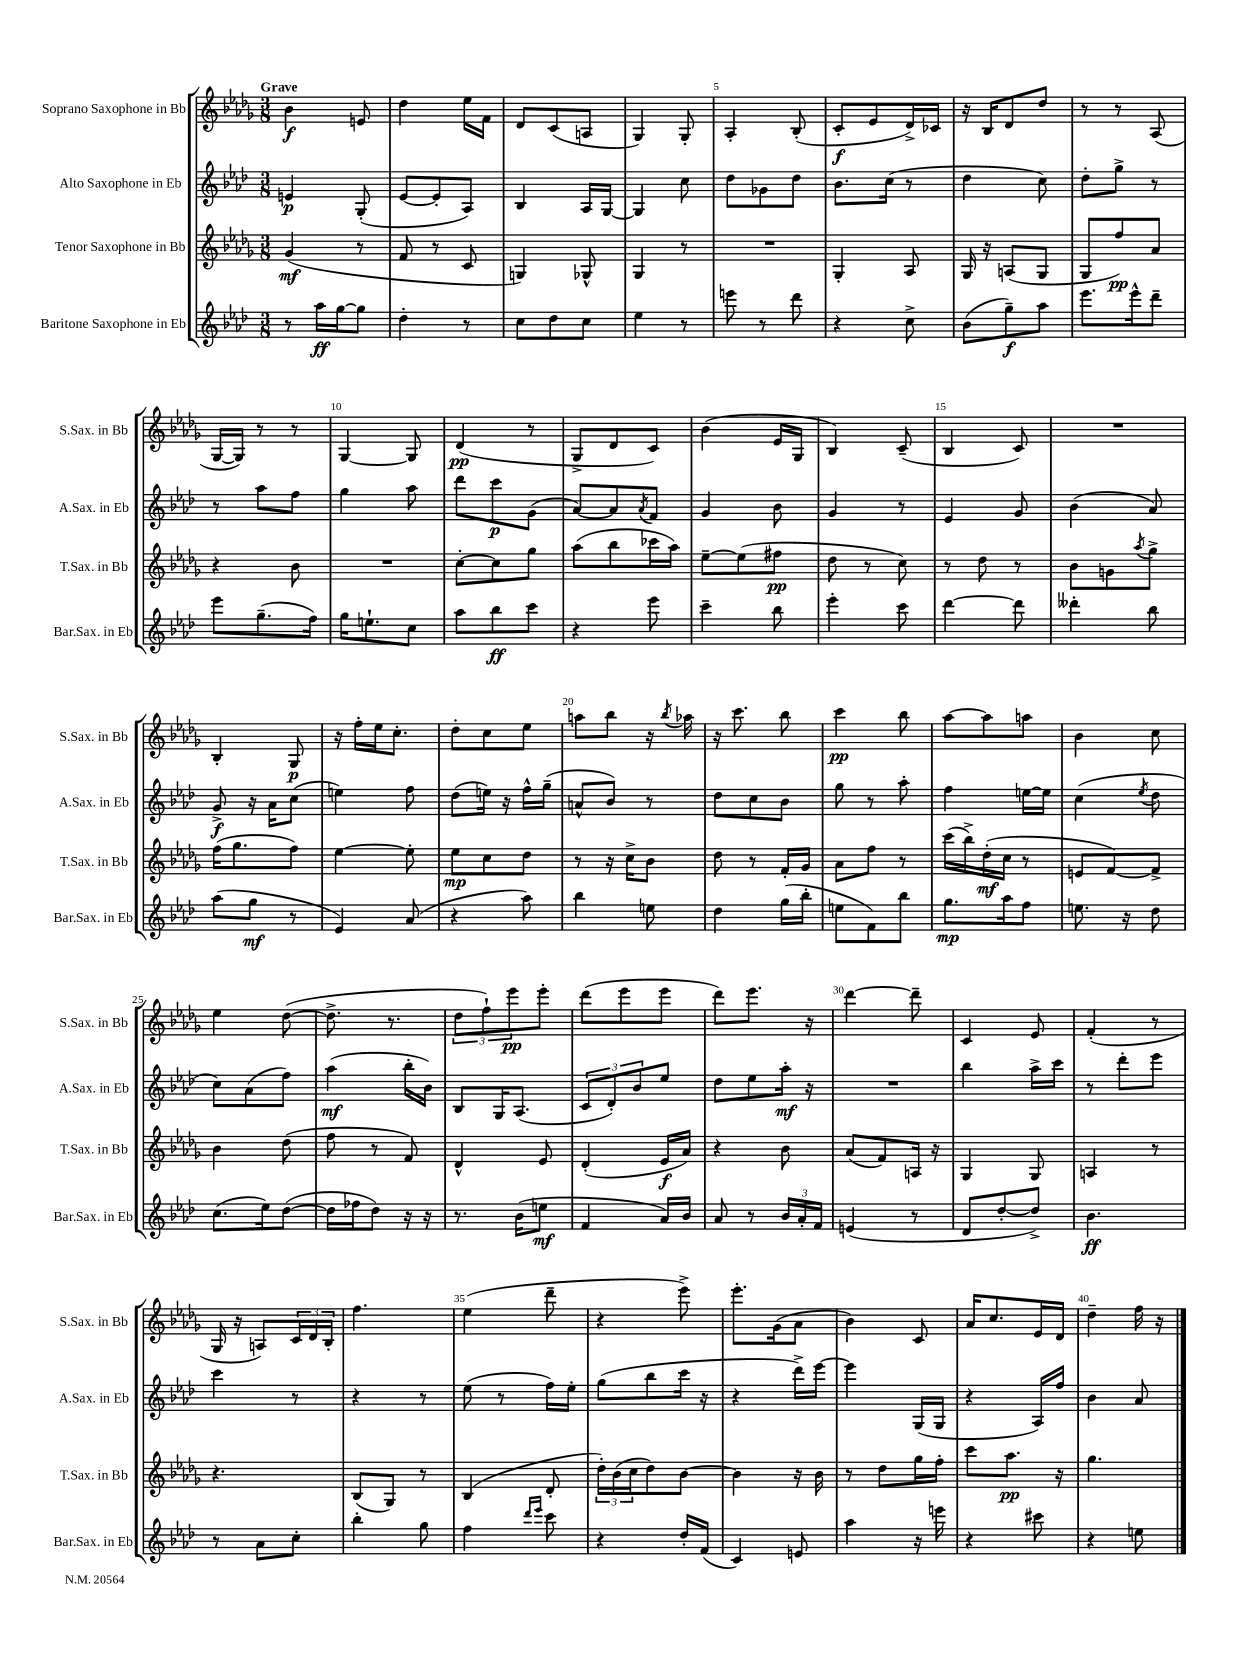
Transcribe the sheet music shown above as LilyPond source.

<<
\new StaffGroup <<
\new Staff = "s0" \with { instrumentName = "Soprano Saxophone in Bb" shortInstrumentName = "S.Sax. in Bb" } {
    \clef treble \key des \major \numericTimeSignature \time 3/8 \tempo "Grave"
    bes'4\f e'8 |
    des''4 ees''16 f'16 |
    des'8 c'8( a8 |
    ges4) ges8-. |
    aes4-. bes8-.( |
    c'8-.\f ees'8 des'16->) ces'16 |
    r16 bes16 des'8 des''8 |
    r8 r8 aes8( |
    ges16~ ges16) r8 r8 |
    ges4~ ges8 |
    des'4\pp( r8 |
    ges8-> des'8 c'8) |
    bes'4( ees'16 ges16 |
    bes4) c'8--( |
    bes4 c'8) |
    R4. |
    bes4-. ges8\p |
    r16 f''16-. ees''16 c''8.-. |
    des''8-. c''8 ees''8 |
    a''8 bes''8 r16 \acciaccatura { bes''8 } aes''16 |
    r16 c'''8. bes''8 |
    c'''4\pp bes''8 |
    aes''8~ aes''8 a''8 |
    bes'4 c''8 |
    ees''4 des''8~( |
    des''8.-> r8. |
    \tuplet 3/2 { des''8 f''8-!) ees'''8\pp } ees'''8-. |
    des'''8( ees'''8 ees'''8 |
    des'''8) ees'''8. r16 |
    des'''4~ des'''8-- |
    c'4 ees'8 |
    f'4-.( r8 |
    ges16 r16 a8) \tuplet 3/2 { c'16 des'16 bes16-. } |
    f''4. |
    ees''4( des'''8-- |
    r4 ees'''8->) |
    ees'''8.-. ges'16( aes'8 |
    bes'4) c'8 |
    aes'16 c''8. ees'16 des'16 |
    des''4-- f''16 r16 \bar "|." |
}
\new Staff = "s1" \with { instrumentName = "Alto Saxophone in Eb" shortInstrumentName = "A.Sax. in Eb" } {
    \clef treble \key aes \major \numericTimeSignature \time 3/8
    e'4\p g8-.( |
    ees'8~ ees'8-. aes8) |
    bes4 aes16 g16~ |
    g4 c''8 |
    des''8 ges'8 des''8 |
    bes'8. c''16( r8 |
    des''4 c''8) |
    des''8-. g''8-> r8 |
    r8 aes''8 f''8 |
    g''4 aes''8 |
    des'''8 c'''8\p g'8( |
    aes'8~) aes'8 \acciaccatura { aes'8 } f'8 |
    g'4 bes'8 |
    g'4 r8 |
    ees'4 g'8 |
    bes'4( aes'8) |
    g'8->\f r16 aes'16 c''8( |
    e''4) f''8 |
    des''8( e''16) r16 f''16-^ g''16--( |
    a'8-^ bes'8) r8 |
    des''8 c''8 bes'8 |
    g''8 r8 aes''8-. |
    f''4 e''16~ e''16 |
    c''4( \acciaccatura { ees''8 } des''8 |
    c''8) aes'8( f''8) |
    aes''4\mf( bes''16-. bes'16) |
    bes8 g16 aes8.( |
    \tuplet 3/2 { c'8 des'8-.) bes'8 } ees''8 |
    des''8 ees''8 aes''16-.\mf r16 |
    R4. |
    bes''4 aes''16-> c'''16 |
    r8 des'''8-. ees'''8 |
    c'''4 r8 |
    r4 r8 |
    ees''8( r8 f''16) ees''16-. |
    g''8( bes''8 c'''16 r16 |
    r4 des'''16->) ees'''16~ |
    ees'''4 g16( g16 |
    r4 aes16) f''16 |
    bes'4 aes'8 \bar "|." |
}
\new Staff = "s2" \with { instrumentName = "Tenor Saxophone in Bb" shortInstrumentName = "T.Sax. in Bb" } {
    \clef treble \key des \major \numericTimeSignature \time 3/8
    ges'4\mf( r8 |
    f'8 r8 c'8 |
    g4) ges8-^ |
    ges4 r8 |
    R4. |
    ges4-. aes8 |
    ges16 r16 a8( ges8 |
    ges8 f''8\pp) aes'8 |
    r4 bes'8 |
    R4. |
    c''8~-. c''8 ges''8 |
    aes''8( bes''8 ces'''16 aes''16) |
    ees''8~-- ees''8( fis''8\pp |
    des''8 r8 c''8) |
    r8 des''8 r8 |
    bes'8 g'8 \acciaccatura { aes''8 } ges''8-> |
    f''16( ges''8. f''8) |
    ees''4~ ees''8-. |
    ees''8\mp c''8 des''8 |
    r8 r16 c''16-> bes'8 |
    des''8 r8 f'16-. ges'16 |
    aes'8 f''8 r8 |
    c'''16( bes''16->) des''16-.\mf( c''16 r8 |
    e'8 f'8~) f'8-> |
    bes'4 des''8( |
    f''8 r8 f'8) |
    des'4-^ ees'8 |
    des'4-.( ees'16\f aes'16) |
    r4 bes'8 |
    aes'8( f'8) a16 r16 |
    ges4 ges8 |
    a4 r8 |
    r4. |
    bes8( ges8) r8 |
    bes4( des'8-. |
    \tuplet 3/2 { des''16-.) bes'16( c''16 } des''8) bes'8~ |
    bes'4 r16 bes'16 |
    r8 des''8 ges''16 f''16-. |
    c'''8 aes''8.\pp r16 |
    ges''4. \bar "|." |
}
\new Staff = "s3" \with { instrumentName = "Baritone Saxophone in Eb" shortInstrumentName = "Bar.Sax. in Eb" } {
    \clef treble \key aes \major \numericTimeSignature \time 3/8
    r8 aes''16\ff g''16~ g''8 |
    des''4-. r8 |
    c''8 des''8 c''8 |
    ees''4 r8 |
    e'''8 r8 des'''8 |
    r4 c''8-> |
    bes'8( g''8--\f) aes''8 |
    ees'''8. ees'''16-^ des'''8-- |
    ees'''8 g''8.--( f''16) |
    g''16 e''8.-! c''8 |
    aes''8 bes''8\ff c'''8 |
    r4 ees'''8 |
    c'''4-- bes''8 |
    ees'''4-. c'''8 |
    des'''4~ des'''8 |
    deses'''4-. bes''8 |
    aes''8( g''8\mf r8 |
    ees'4) aes'8( |
    r4 aes''8) |
    bes''4 e''8 |
    des''4 g''16( bes''16-. |
    e''8 f'8) bes''8 |
    g''8.\mp aes''16 f''8 |
    e''8. r16 des''8 |
    c''8.( ees''16) des''8~( |
    des''16 fes''16 des''8) r16 r16 |
    r8. bes'16( e''8\mf |
    f'4 aes'16) bes'16 |
    aes'8 r8 \tuplet 3/2 { bes'16 aes'16-. f'16 } |
    e'4( r8 |
    des'8 des''8~-. des''8->) |
    bes'4.\ff |
    r8 aes'8 c''8-. |
    bes''4-. g''8 |
    f''4 \grace { des'''16 ees'''16 } c'''8 |
    r4 des''16-. f'16( |
    c'4) e'8 |
    aes''4 r16 e'''16 |
    r4 cis'''8 |
    r4 e''8 \bar "|." |
}
>>
>>
\layout { \context { \Score \override BarNumber.break-visibility = ##(#f #t #t) barNumberVisibility = #(every-nth-bar-number-visible 5) } }
